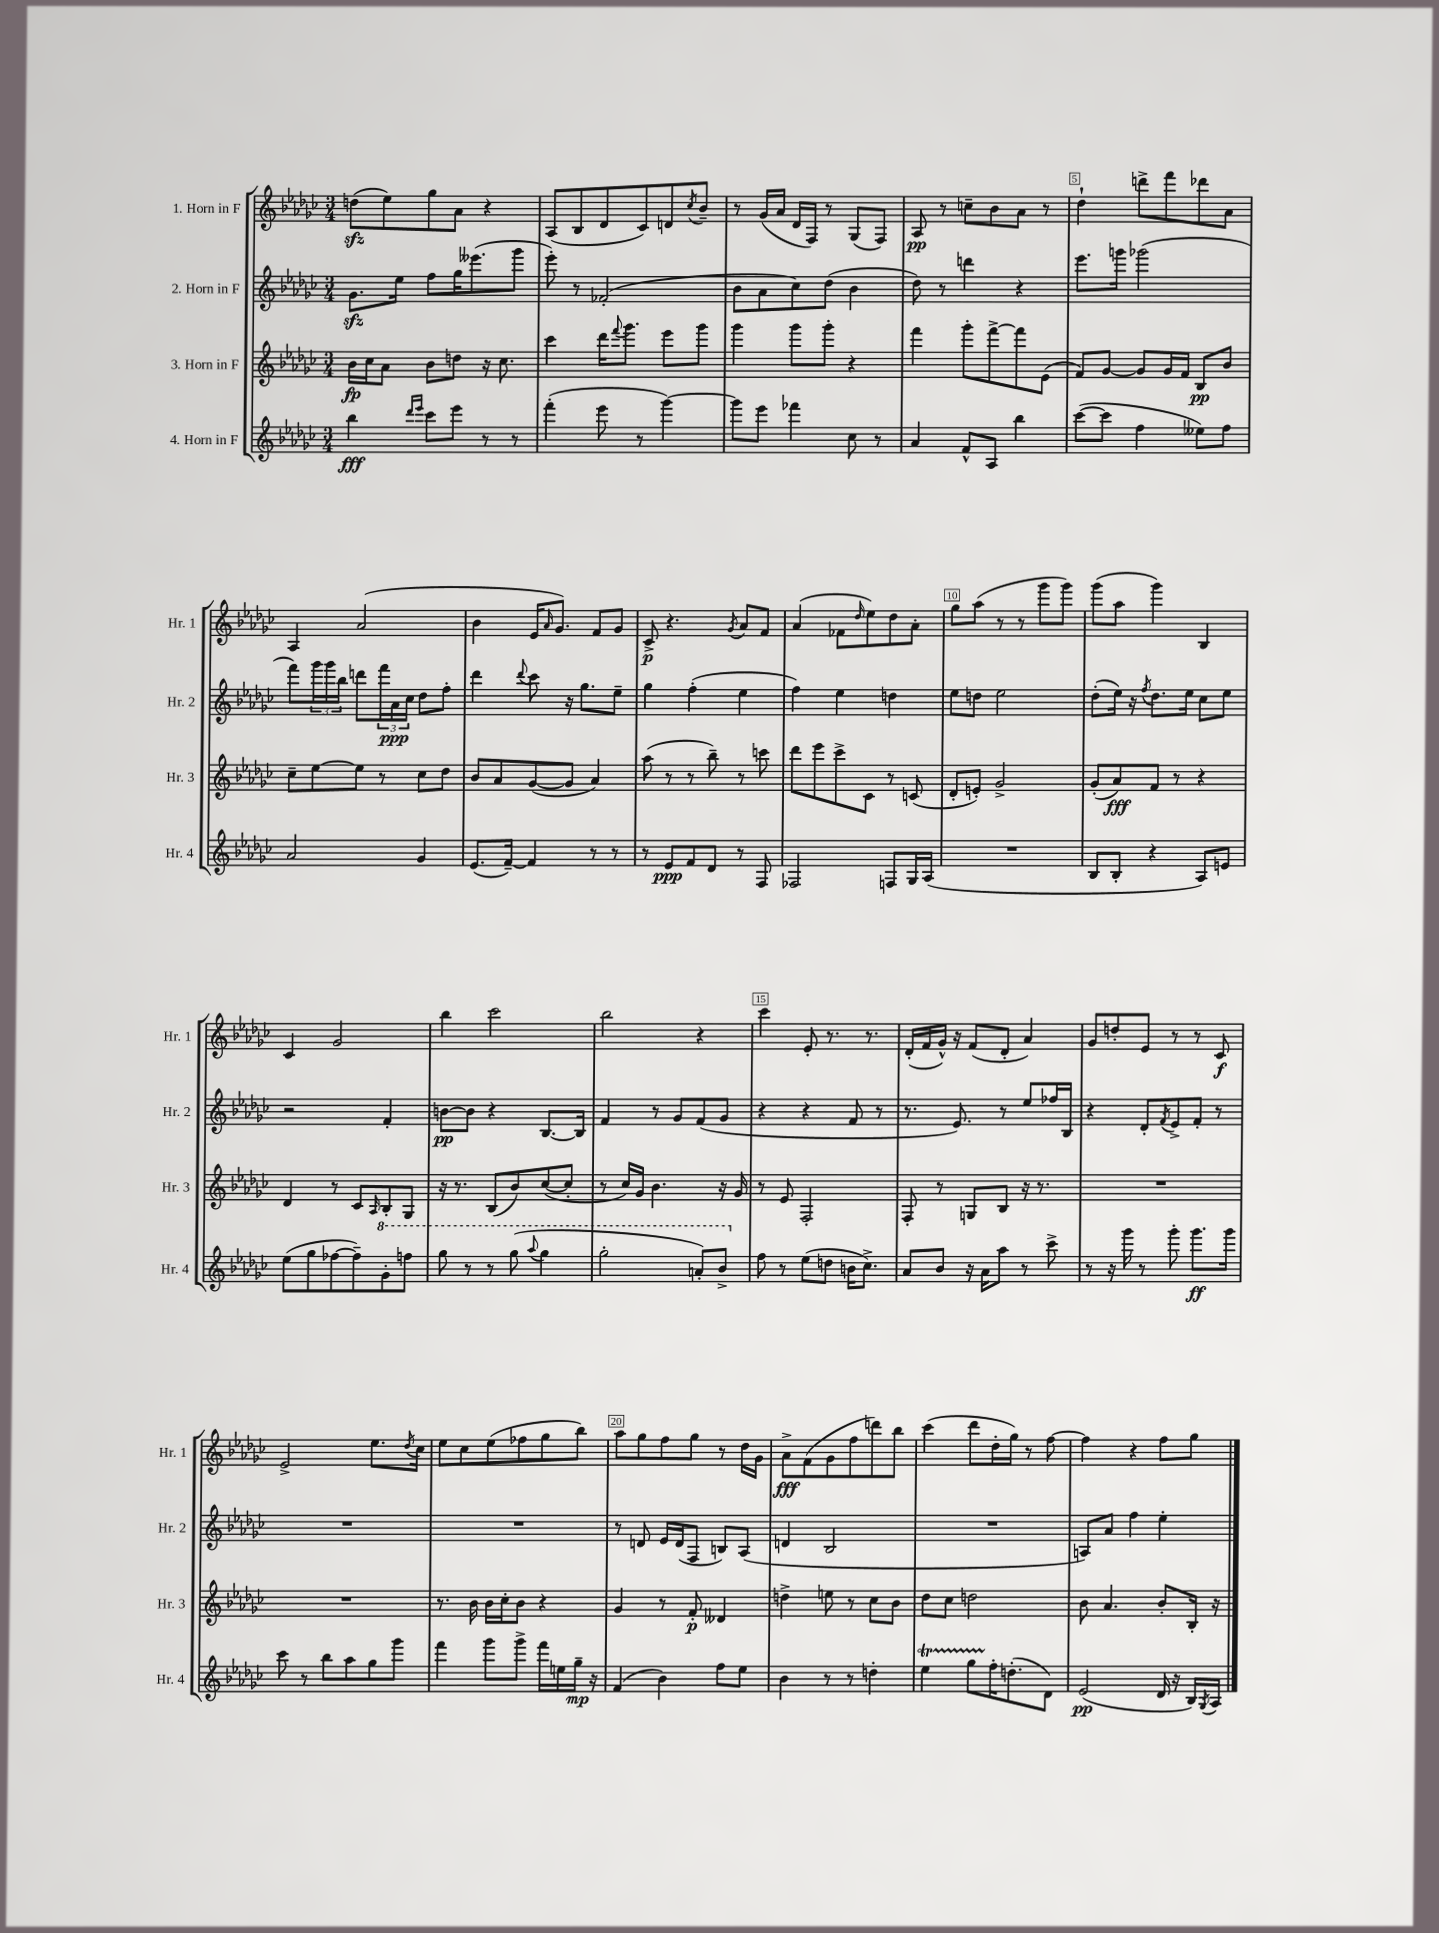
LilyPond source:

<<
\new StaffGroup <<
\new Staff = "s0" \with { instrumentName = "1. Horn in F" shortInstrumentName = "Hr. 1" } {
    \clef treble \key ges \major \numericTimeSignature \time 3/4
    d''8\sfz( ees''8) ges''8 aes'8 r4 |
    aes8( bes8 des'8 ces'8) d'8 \acciaccatura { ces''8 } bes'8-- |
    r8 ges'16( aes'16 des'16 f16) r8 ges8( f8) |
    aes8\pp r8 c''8-- bes'8 aes'8 r8 |
    des''4-! d'''8-> f'''8 des'''8 aes'8 |
    aes4 aes'2( |
    bes'4 ees'16 \grace { aes'16 } ges'8.) f'8 ges'8 |
    ces'8->\p r4. \acciaccatura { ges'8 } aes'8 f'8 |
    aes'4( fes'8 \grace { des''16 } ees''8) des''8 aes'8-. |
    ges''8 aes''8( r8 r8 ges'''8 ges'''8) |
    ges'''8( aes''8 ges'''4) bes4 |
    ces'4 ges'2 |
    bes''4 ces'''2 |
    bes''2 r4 |
    ces'''4 ees'8-. r8. r8. |
    des'16-.( f'16 ges'16-^) r16 f'8( des'8-. aes'4) |
    ges'8 d''8-. ees'8 r8 r8 ces'8\f |
    ees'2-> ees''8. \acciaccatura { des''8 } ces''16 |
    ees''8 ces''8 ees''8( fes''8 ges''8 bes''8) |
    aes''8 ges''8 f''8 ges''8 r8 des''16 ges'16 |
    aes'8->\fff f'8( ges'8 f''8 d'''8) bes''8 |
    ces'''4( des'''8 des''16-. ges''16) r8 f''8~ |
    f''4 r4 f''8 ges''8 \bar "|." |
}
\new Staff = "s1" \with { instrumentName = "2. Horn in F" shortInstrumentName = "Hr. 2" } {
    \clef treble \key ges \major \numericTimeSignature \time 3/4
    ges'8.\sfz ees''16 f''8 ges''16 eeses'''8.( ges'''8 |
    ees'''8-.) r8 fes'2-.( |
    bes'8 aes'8 ces''8) des''8( bes'4 |
    des''8) r8 d'''4 r4 |
    ees'''8. g'''16 ges'''2( |
    f'''8) \tuplet 3/2 { ges'''16 ges'''16 bes''16 } d'''8 \tuplet 3/2 { f'''16 aes'16\ppp ces''16 } des''8 f''8-. |
    des'''4 \appoggiatura { des'''8 } ces'''8 r16 ges''8. ees''8-- |
    ges''4 f''4-.( ees''4 |
    f''4) ees''4 d''4 |
    ees''8 d''8 ees''2 |
    des''8-.( ees''16) r16 \acciaccatura { f''8 } des''8. ees''16 ces''8 ees''8 |
    r2 f'4-. |
    b'8~\pp b'8 r4 bes8.~ bes16 |
    f'4 r8 ges'8 f'8( ges'8 |
    r4 r4 f'8 r8 |
    r8. ees'8.) r8 ees''8 fes''16 bes16 |
    r4 des'8-. \acciaccatura { f'8 } ees'8-> f'8-. r8 |
    R2. |
    R2. |
    r8 d'8 ees'16 d'16( f8 b8) aes8( |
    d'4 bes2 |
    R2. |
    a8) aes'8 f''4 ees''4-. \bar "|." |
}
\new Staff = "s2" \with { instrumentName = "3. Horn in F" shortInstrumentName = "Hr. 3" } {
    \clef treble \key ges \major \numericTimeSignature \time 3/4
    bes'16\fp ces''16 aes'8 bes'8 d''8 r16 ces''8. |
    ces'''4 des'''16 \appoggiatura { f'''8 } ges'''8. ees'''8 ges'''8 |
    ges'''4 ges'''8 ges'''8-. r4 |
    f'''4 ges'''8-. f'''8~-> f'''8 ees'8( |
    f'8) ges'8~ ges'8 ges'16 f'16 bes8\pp bes'8 |
    ces''8-- ees''8~ ees''8 r8 ces''8 des''8 |
    bes'8 aes'8 ges'8~( ges'8 aes'4) |
    aes''8( r8 r8 bes''8--) r8 c'''8 |
    des'''8 ees'''8 ces'''8-> ces'8 r8 c'8( |
    des'8-. e'8-.) ges'2-> |
    ges'8-.( aes'8\fff) f'8 r8 r4 |
    des'4 r8 ces'8 \grace { aes16 } bes8-. ges8 |
    r16 r8. bes8( bes'8) ces''8~( ces''8-. |
    r8 ces''16) ges'16 bes'4. r16 ges'16 |
    r8 ees'8 f2-. |
    f8-. r8 g8 bes8 r16 r8. |
    R2. |
    R2. |
    r8. bes'16 bes'16 ces''16-. bes'8 r4 |
    ges'4 r8 f'8-.\p deses'4 |
    d''4-> e''8 r8 ces''8 bes'8 |
    des''8 ces''8 d''2 |
    bes'8 aes'4. bes'8-. bes16-. r16 \bar "|." |
}
\new Staff = "s3" \with { instrumentName = "4. Horn in F" shortInstrumentName = "Hr. 4" } {
    \clef treble \key ges \major \numericTimeSignature \time 3/4
    bes''4\fff \grace { des'''16 ees'''16 } ces'''8 ees'''8 r8 r8 |
    f'''4-.( ees'''8 r8 ges'''4~) |
    ges'''8 ees'''8 fes'''4 ces''8 r8 |
    aes'4 f'8-^ aes8 bes''4 |
    ces'''8~( ces'''8 f''4 eeses''8) f''8 |
    aes'2 ges'4 |
    ees'8.( f'16~--) f'4 r8 r8 |
    r8 ees'8\ppp f'8 des'8 r8 f8 |
    fes2 f8 ges16 aes16( |
    R2. |
    bes8 bes8-. r4 aes8) e'8 |
    ees''8( ges''8 fes''8~ fes''8--) \ottava #1 ges''8-. f'''!8 |
    ges'''8 r8 r8 ges'''8( \appoggiatura { aes'''8 } ges'''4 |
    ges'''2-. a''8-.) bes''8-> \ottava #0 |
    f''8 r8 ees''8( d''8 b'16 ces''8.->) |
    aes'8 bes'8 r16 aes'16 aes''8 r8 ces'''8-> |
    r8 r16 ges'''16 r8 ges'''8-. ges'''8.\ff ges'''16 |
    ces'''8 r8 bes''8 aes''8 ges''8 ges'''8 |
    f'''4 ges'''8 ges'''8-> f'''16 e''16 ges''16--\mp r16 |
    f'4( bes'4) f''8 ees''8 |
    bes'4 r8 r8 d''4-. |
    ees''4\startTrillSpan ges''8 f''16-.\stopTrillSpan d''8.-.( des'8) |
    ees'2\pp( des'16 r16 bes16) \acciaccatura { ges8 } aes16 \bar "|." |
}
>>
>>
\layout { \context { \Score \override BarNumber.break-visibility = ##(#f #t #t) barNumberVisibility = #(every-nth-bar-number-visible 5) \override BarNumber.stencil = #(make-stencil-boxer 0.1 0.3 ly:text-interface::print) } }
